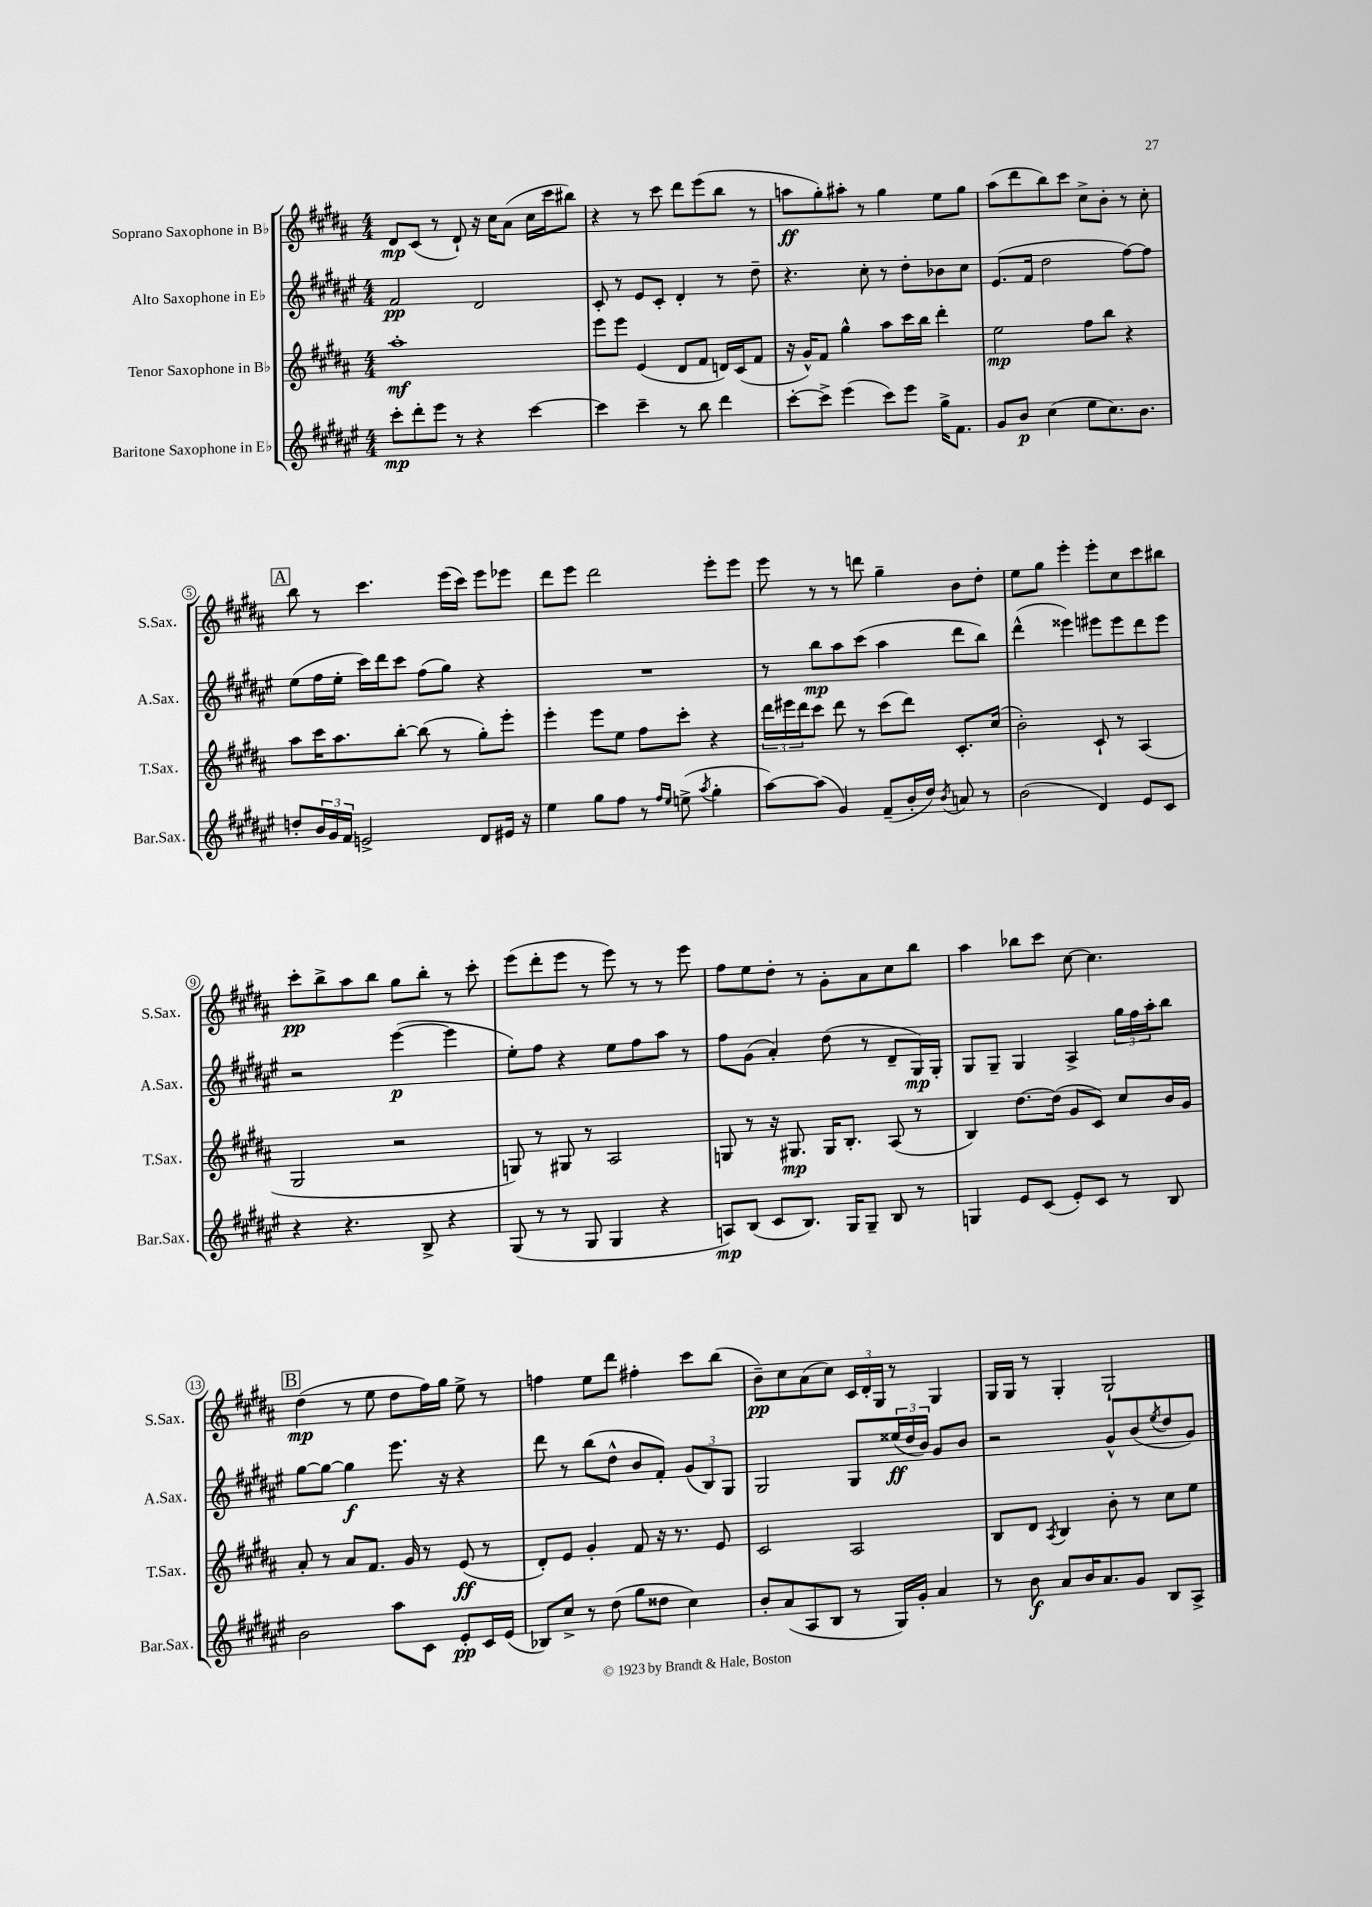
<<
\new StaffGroup <<
\new Staff = "s0" \with { instrumentName = "Soprano Saxophone in Bb" shortInstrumentName = "S.Sax." } {
    \clef treble \key b \major \numericTimeSignature \time 4/4
    dis'8\mp cis'8( r8 dis'8-!) r16 cis''16 ais'8( cis''16 cis'''16 bis''8) |
    r4 r8 cis'''8 dis'''8 e'''8( b''8 r8 |
    a''8\ff gis''8-.) ais''8-. r8 gis''4 e''8 gis''8 |
    ais''8( dis'''8 b''8) cis'''8 cis''8-> b'8-. r8 cis''8-. |
    \mark \markup { \box "A" } b''8 r8 cis'''4. e'''16( cis'''16) e'''8 ees'''8 |
    dis'''8 e'''8 dis'''2 e'''8-. e'''8 |
    e'''8 r8 r8 d'''8 gis''4-- b'8 dis''8-. |
    e''8 gis''8 e'''4-. e'''8-. cis''8 cis'''8 bis''8 |
    cis'''8-.\pp b''8-> ais''8 b''8 gis''8 b''8-. r8 cis'''8-. |
    e'''8( dis'''8-. e'''8 r8 e'''8) r8 r8 e'''8 |
    fis''8 e''8 dis''8-. r8 gis'8-. ais'8 cis''8 b''8 |
    ais''4 bes''8 cis'''8 cis''8~ cis''4. |
    \mark \markup { \box "B" } dis''4\mp( r8 e''8 dis''8 fis''16) gis''16 e''8-> r8 |
    f''4 e''8 dis'''8 fis''4-. cis'''8 b''8( |
    b'8--\pp) cis''8 ais'8( cis''8) \tuplet 3/2 { cis'16 dis'16-. gis16 } r8 gis4 |
    gis16 gis16 r8 gis4-. gis2-! \bar "|." |
}
\new Staff = "s1" \with { instrumentName = "Alto Saxophone in Eb" shortInstrumentName = "A.Sax." } {
    \clef treble \key fis \major \numericTimeSignature \time 4/4
    fis'2\pp dis'2 |
    cis'8-. r8 eis'8 cis'8-. dis'4-. r8 dis''8-- |
    r4. cis''8-. r8 dis''8-. bes'8 cis''8 |
    eis'8.( fis'16 dis''2 fis''8~) fis''8 |
    \mark \markup { \box "A" } eis''8( fis''16 eis''16-. cis'''16) dis'''16 cis'''8 fis''8( gis''8) r4 |
    R1 |
    r8 b''8\mp ais''8 cis'''8( ais''4 dis'''8 b''8) |
    dis'''4-^( eisis'''4) eis'''8 eis'''8 dis'''8 eis'''8 |
    r2 eis'''4~\p( eis'''4 |
    eis''8-.) fis''8 r4 eis''8 fis''8 ais''8 r8 |
    fis''8 gis'8( ais'4-.) dis''8( r8 dis'8-- gis16\mp) gis16-. |
    gis8 gis8-- gis4 ais4-> \tuplet 3/2 { gis''16 fis''16 ais''16-. } b''8 |
    \mark \markup { \box "B" } gis''8~ gis''8~ gis''4\f eis'''8. r16 r4 |
    dis'''8 r8 b''8( dis''8-^ b'8 fis'8-.) \tuplet 3/2 { gis'8( b8) gis8 } |
    gis2 gis8 \tuplet 3/2 { eisis''16\ff( dis''16 b'16) } gis'8 b'8 |
    r2 gis'8-^ b'8( \acciaccatura { eis''8 } dis''8 gis'8) \bar "|." |
}
\new Staff = "s2" \with { instrumentName = "Tenor Saxophone in Bb" shortInstrumentName = "T.Sax." } {
    \clef treble \key b \major \numericTimeSignature \time 4/4
    ais''1-.\mf |
    e'''8 e'''8 e'4( dis'8 fis'8 d'16) cis'16( fis'8 |
    r16 gis'16-^) fis'8 gis''4-^ ais''8 cis'''16 b''16 dis'''4-. |
    e''2\mp fis''8 b''8 r4 |
    \mark \markup { \box "A" } ais''8 cis'''16 ais''8. b''8~-. b''8( r8 gis''8-.) e'''8-. |
    e'''4-. e'''8 e''8 fis''8 cis'''8-. r4 |
    \tuplet 3/2 { dis'''16 eis'''16 dis'''16 } cis'''8 dis'''8 r8 cis'''8( dis'''8) cis'8.-. cis''16( |
    b'2-.) cis'8-! r8 ais4( |
    gis2 r2 |
    g8) r8 gis8 r8 ais2 |
    g8 r8 r16 gis8.\mp gis16 b8.-. ais8( r8 |
    b4) dis''8.~ dis''16( gis'8 cis'8) cis''8 b'16 gis'16 |
    \mark \markup { \box "B" } ais'8-. r8 ais'8 fis'8. gis'16 r8 e'8\ff( r8 |
    dis'8-.) e'8 gis'4-. fis'8 r16 r8. e'8 |
    cis'2 ais2 |
    b8 dis'8 \acciaccatura { ais8 } b4 b'8-. r8 cis''8 e''8 \bar "|." |
}
\new Staff = "s3" \with { instrumentName = "Baritone Saxophone in Eb" shortInstrumentName = "Bar.Sax." } {
    \clef treble \key fis \major \numericTimeSignature \time 4/4
    cis'''8-.\mp dis'''8-. eis'''8 r8 r4 cis'''4~ |
    cis'''4 cis'''4-- r8 b''8 dis'''4 |
    cis'''8~-. cis'''8-> eis'''4( cis'''8) eis'''8 gis''16-> fis'8. |
    gis'8 b'8\p cis''4( eis''8 cis''8.) b'8. |
    \mark \markup { \box "A" } d''8-. \tuplet 3/2 { b'16 gis'16 fis'16 } e'2-> dis'8 eis'16 r16 |
    eis''4 gis''8 fis''8 r8 \grace { fis''16 eis''16 } e''8->( \acciaccatura { ais''8 } gis''4-. |
    ais''8~) ais''8( gis'4) fis'8--( b'16-. dis''16) \acciaccatura { b'8 } a'8 r8 |
    b'2( dis'4) eis'8 cis'8 |
    r4 r4. b8-> r4 |
    gis8( r8 r8 gis8 gis4 r4 |
    a8\mp) b8( cis'8 b8.) gis16 gis8-- b8 r8 |
    g4 eis'8 cis'8( eis'8-.) cis'8 r8 b8 |
    \mark \markup { \box "B" } b'2 ais''8 cis'8 eis'8-.\pp cis'16 eis'16( |
    bes8) cis''8-> r8 dis''8( gis''8 disis''8 cis''4) |
    b'8-. ais'8( ais8 b8 r8 gis16) gis'16-. ais'4 |
    r8 b'8\f ais'8 b'16 ais'8. gis'8 b8 ais8-> \bar "|." |
}
>>
>>
\layout { \context { \Score \override BarNumber.stencil = #(make-stencil-circler 0.1 0.3 ly:text-interface::print) } }
